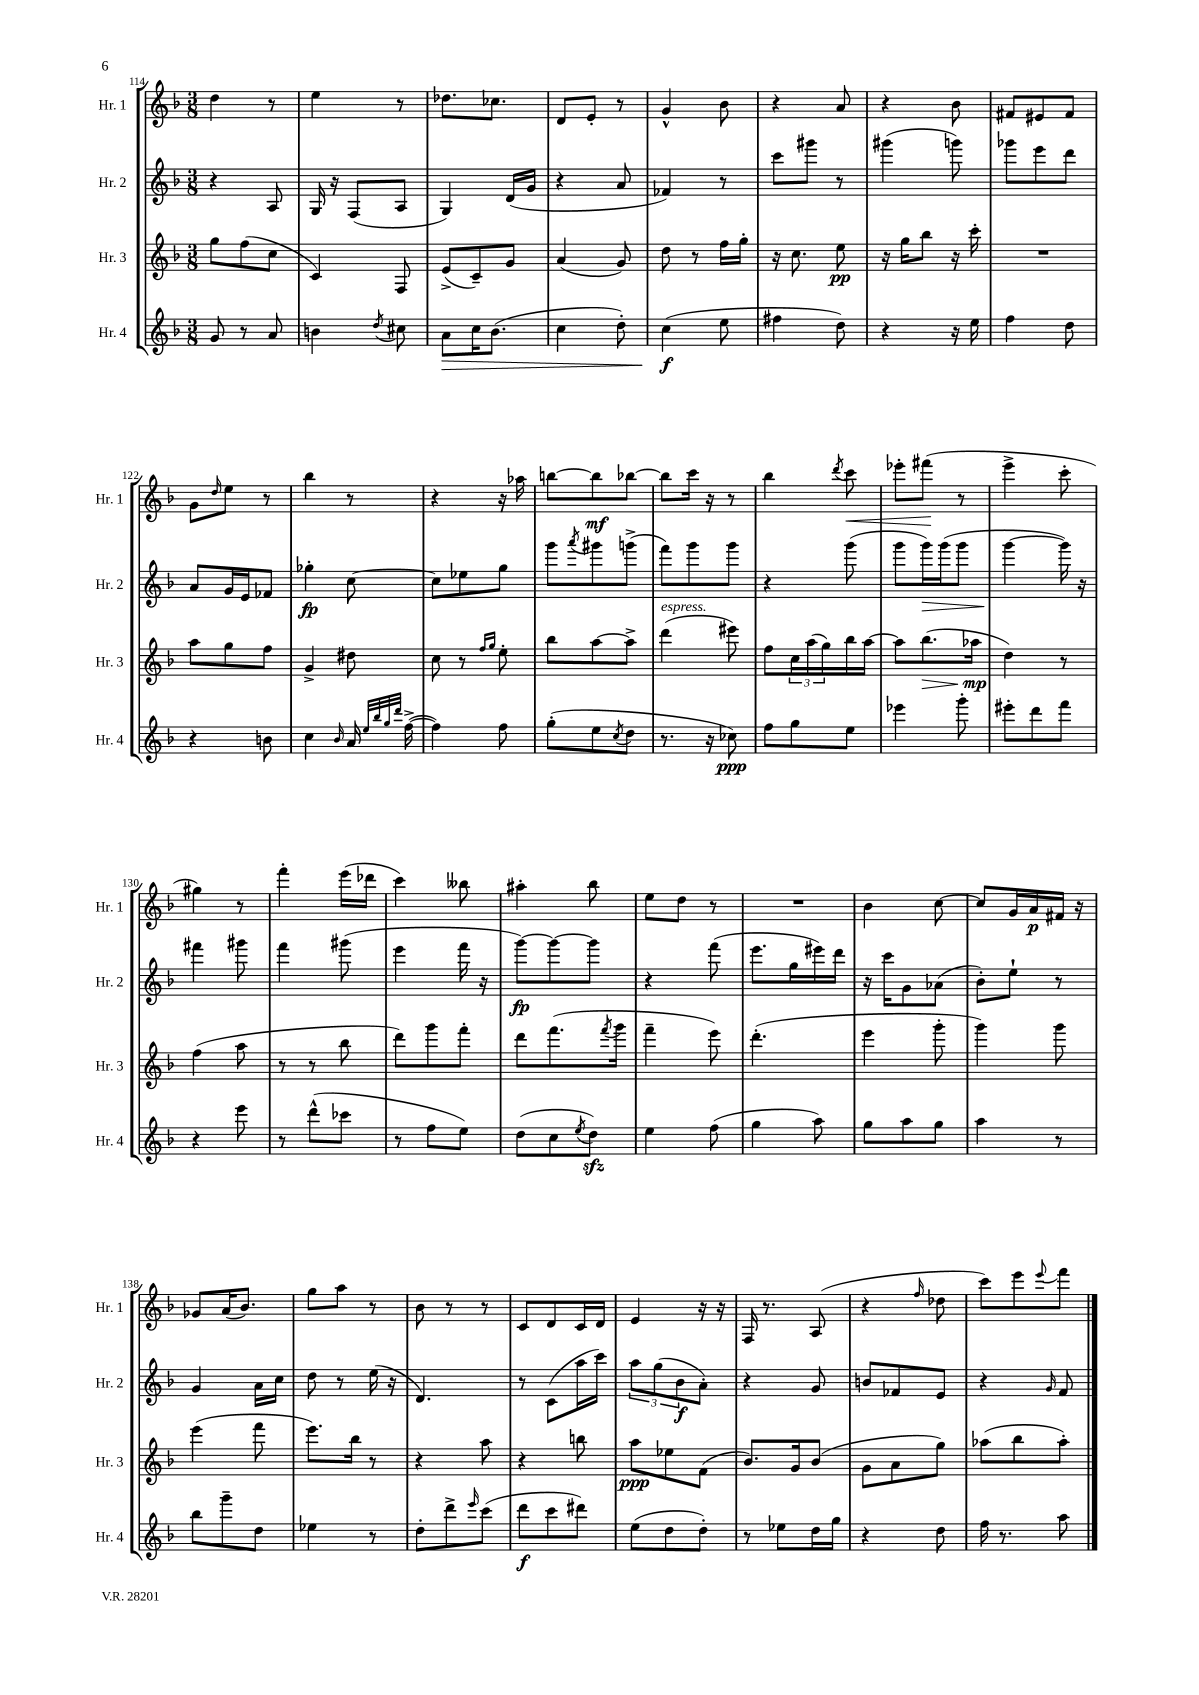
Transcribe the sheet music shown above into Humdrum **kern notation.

**kern	**dynam	**kern	**dynam	**kern	**dynam	**kern	**dynam
*part4	*part4	*part3	*part3	*part2	*part2	*part1	*part1
*staff4	*staff4	*staff3	*staff3	*staff2	*staff2	*staff1	*staff1
*I"Hr. 4	*	*I"Hr. 3	*	*I"Hr. 2	*	*I"Hr. 1	*
*I'Hr. 4	*	*I'Hr. 3	*	*I'Hr. 2	*	*I'Hr. 1	*
*clefG2	*	*clefG2	*	*clefG2	*	*clefG2	*
*k[b-]	*	*k[b-]	*	*k[b-]	*	*k[b-]	*
*M3/8	*	*M3/8	*	*M3/8	*	*M3/8	*
=114	=114	=114	=114	=114	=114	=114	=114
8g/	.	8gg\L	.	4r	.	4dd\	.
8r	.	(8ff\	.	.	.	.	.
8a/	.	8cc\J	.	8A/	.	8r	.
=115	=115	=115	=115	=115	=115	=115	=115
4bn\	.	4c/)	.	16G/	.	4ee\	.
.	.	.	.	16r	.	.	.
.	.	.	.	(8F/L	.	.	.
8qdd/	.	.	.	.	.	.	.
8cc#X\	.	8F/	.	8A/J	.	8r	.
=116	=116	=116	=116	=116	=116	=116	=116
!	!LO:HP:b	!	!	!	!	!	!
8a\L	>	(8e^/L	.	4G/)	.	8.dd-X\L	.
16cc\K	.	8c~/)	.	.	.	.	.
(8.b-\J	.	.	.	.	.	8.cc-X\J	.
.	.	8g/J	.	(16d/LL	.	.	.
.	.	.	.	16g/JJ	.	.	.
=117	=117	=117	=117	=117	=117	=117	=117
4cc\	.	(4a/	.	4r	.	8d/L	.
.	.	.	.	.	.	8e'/J	.
8dd'\)	.	8g/)	.	8a/	.	8r	.
=118	=118	=118	=118	=118	=118	=118	=118
(4cc\	f	8dd\	.	4f-X/)	.	4g^^/	.
.	.	8r	.	.	.	.	.
8ee\	]	16ff\LL	.	8r	.	8b-\	.
.	.	16gg'\JJ	.	.	.	.	.
=119	=119	=119	=119	=119	=119	=119	=119
4ff#X\	.	16r	.	8ccc\L	.	4r	.
.	.	8.cc\	.	.	.	.	.
.	.	.	.	8ggg#X\J	.	.	.
8dd\)	.	8ee\	pp	8r	.	8a/	.
=120	=120	=120	=120	=120	=120	=120	=120
4r	.	16r	.	(4ggg#X\	.	4r	.
.	.	16gg\KL	.	.	.	.	.
.	.	8bb-\J	.	.	.	.	.
16r	.	16r	.	8gggn\)	.	8b-\	.
16ee\	.	16ccc'\	.	.	.	.	.
=121	=121	=121	=121	=121	=121	=121	=121
4ff\	.	4.r	.	8ggg-X\L	.	8f#X/L	.
.	.	.	.	8eee\	.	8e#X/	.
8dd\	.	.	.	8ddd\J	.	8f#/J	.
!!LO:LB:g=z
=122	=122	=122	=122	=122	=122	=122	=122
4r	.	8aa\L	.	8a/L	.	8g\L	.
.	.	.	.	.	.	16qqdd/	.
.	.	8gg\	.	16g/L	.	8ee\J	.
.	.	.	.	16e/J	.	.	.
8bn\	.	8ff\J	.	8f-X/J	.	8r	.
=123	=123	=123	=123	=123	=123	=123	=123
4cc\	.	4g^/	.	4gg-X'\	fp	4bb-\	.
16qqb-/	.	.	.	.	.	.	.
16a/	.	8dd#X\	.	[8cc\	.	8r	.
32qqee/LLL	.	.	.	.	.	.	.
32qqbb-/	.	.	.	.	.	.	.
32qqgg/	.	.	.	.	.	.	.
32qqddd/JJJ	.	.	.	.	.	.	.
([16ff^\	.	.	.	.	.	.	.
=124	=124	=124	=124	=124	=124	=124	=124
4ff\])	.	8cc\	.	8cc\L]	.	4r	.
.	.	8r	.	8ee-X\	.	.	.
.	.	16qqff/LL	.	.	.	.	.
.	.	16qqgg/JJ	.	.	.	.	.
8ff\	.	8ee'\	.	8gg\J	.	16r	.
.	.	.	.	.	.	16aa-X\	.
=125	=125	=125	=125	=125	=125	=125	=125
(8gg'\L	.	8bb-\L	.	8ggg\L	.	[8bbn\L	.
.	.	.	.	8qaaa/	.	.	.
8ee\	.	[8aa\	.	8ggg#X\	.	8bb\]	mf
8qcc/	.	.	.	.	.	.	.
8dd\J	.	8aa^\J]	.	(8gggn^\J	.	[8bb-X\J	.
=126	=126	=126	=126	=126	=126	=126	=126
!	!	!LO:TX:a:i:t=espress.	!	!	!	!	!
8.r	.	(4ddd\	.	8fff\L)	.	8bb-\L]	.
.	.	.	.	8ggg\	.	16ccc\Jk	.
16r	.	.	.	.	.	16r	.
8cc-X\)	ppp	8eee#X\)	.	8ggg\J	.	8r	.
=127	=127	=127	=127	=127	=127	=127	=127
8ff\L	.	8ff\L	.	4r	.	4bb-\	.
8gg\	.	24cc\L	.	.	.	.	.
.	.	(24aa\	.	.	.	.	.
.	.	24gg\)	.	.	.	.	.
.	.	.	.	.	.	8qddd/	.
!	!	!	!	!	!	!	!LO:HP:b
8ee\J	.	16bb-\	.	(8ggg\	.	8ccc\	<
.	.	[16aa\JJ	.	.	.	.	.
=128	=128	=128	=128	=128	=128	=128	=128
4eee-X\	.	8aa\L]	.	8ggg\L	.	8eee-X'\L	.
!	!	!	!LO:HP:b	!	!LO:HP:b	!	!
.	.	(8.bb-\	>	16ggg\L)	>	(8fff#X\J	.
.	.	.	.	(16ggg\J	.	.	.
8ggg'\	.	.	.	8ggg\J	.	8r	[
.	.	16aa-X\Jk	mp	.	.	.	.
.	.	.	]	.	.	.	.
=129	=129	=129	=129	=129	=129	=129	=129
8eee#X'\L	.	4dd\)	.	[4ggg\	.	4eee^\	.
8ddd\	.	.	.	.	.	.	.
8fff\J	.	8r	.	16ggg\])	]	8ccc'\	.
.	.	.	.	16r	.	.	.
!!LO:LB:g=z
=130	=130	=130	=130	=130	=130	=130	=130
4r	.	(4ff\	.	4fff#X\	.	4gg#X\)	.
8eee\	.	8aa\	.	8ggg#X\	.	8r	.
=131	=131	=131	=131	=131	=131	=131	=131
8r	.	8r	.	4fff\	.	4fff'\	.
(8ddd^^\L	.	8r	.	.	.	.	.
8ccc-X\J	.	8bb-\	.	(8ggg#X\	.	(16eee\LL	.
.	.	.	.	.	.	16ddd-X\JJ	.
=132	=132	=132	=132	=132	=132	=132	=132
8r	.	8ddd\L)	.	4eee\	.	4ccc\)	.
8ff\L	.	8ggg\	.	.	.	.	.
8ee\J)	.	8fff'\J	.	16fff\	.	8bb--X\	.
.	.	.	.	16r	.	.	.
=133	=133	=133	=133	=133	=133	=133	=133
(8dd\L	.	8ddd\L	.	[8ggg\L)	fp	4aa#X'\	.
8cc\	.	(8.fff\	.	8ggg\_	.	.	.
8qee/	.	.	.	.	.	.	.
8ddzz\J)	.	.	.	8ggg\J]	.	8bb-\	.
.	.	8qfff/	.	.	.	.	.
.	.	16ggg\Jk	.	.	.	.	.
=134	=134	=134	=134	=134	=134	=134	=134
4ee\	.	4fff~\	.	4r	.	8ee\L	.
.	.	.	.	.	.	8dd\J	.
(8ff\	.	8eee\)	.	(8fff\	.	8r	.
=135	=135	=135	=135	=135	=135	=135	=135
4gg\	.	(4.ddd'\	.	8.eee\L	.	4.r	.
.	.	.	.	16gg\L	.	.	.
8aa\)	.	.	.	16eee#X\)	.	.	.
.	.	.	.	16ddd\JJ	.	.	.
=136	=136	=136	=136	=136	=136	=136	=136
8gg\L	.	4eee\	.	16r	.	4b-\	.
.	.	.	.	16ccc\KL	.	.	.
8aa\	.	.	.	8g\	.	.	.
8gg\J	.	8ggg'\	.	(8a-X\J	.	[8cc\	.
=137	=137	=137	=137	=137	=137	=137	=137
4aa\	.	4ggg\)	.	8b-'\L)	.	8cc/L]	.
.	.	.	.	8ee`\J	.	16g/L	.
.	.	.	.	.	.	16a/	p
8r	.	8ggg\	.	8r	.	16f#X/JJ	.
.	.	.	.	.	.	16r	.
!!LO:LB:g=z
=138	=138	=138	=138	=138	=138	=138	=138
8bb-\L	.	(4eee\	.	4g/	.	8g-X/L	.
8ggg~\	.	.	.	.	.	(16a/K	.
.	.	.	.	.	.	8.b-/J)	.
8dd\J	.	8fff\	.	16a\LL	.	.	.
.	.	.	.	16cc\JJ	.	.	.
=139	=139	=139	=139	=139	=139	=139	=139
4ee-X\	.	8.eee\L)	.	8dd\	.	8gg\L	.
.	.	.	.	8r	.	8aa\J	.
.	.	16bb-\Jk	.	.	.	.	.
8r	.	8r	.	(16ee\	.	8r	.
.	.	.	.	16r	.	.	.
=140	=140	=140	=140	=140	=140	=140	=140
8dd'\L	.	4r	.	4.d/)	.	8b-\	.
8ddd^\	.	.	.	.	.	8r	.
16qqeee/	.	.	.	.	.	.	.
(8ccc\J	.	8aa\	.	.	.	8r	.
=141	=141	=141	=141	=141	=141	=141	=141
8ddd\L	f	4r	.	8r	.	8c/L	.
8ccc\	.	.	.	(8c\L	.	8d/	.
8ddd#X\J)	.	8bbn\	.	16aa\L	.	16c/L	.
.	.	.	.	16ccc\JJ)	.	16d/JJ	.
=142	=142	=142	=142	=142	=142	=142	=142
(8ee\L	.	8aa\L	ppp	12aa\L	.	4e/	.
.	.	.	.	(12gg\	.	.	.
8dd\	.	8ee-X\	.	.	.	.	.
.	.	.	.	12b-\	f	.	.
8dd'\J)	.	(8f\J	.	8a'\J)	.	16r	.
.	.	.	.	.	.	16r	.
=143	=143	=143	=143	=143	=143	=143	=143
8r	.	8.b-/L)	.	4r	.	16F/	.
.	.	.	.	.	.	8.r	.
8ee-X\L	.	.	.	.	.	.	.
.	.	16g/k	.	.	.	.	.
16dd\L	.	(8b-/J	.	8g/	.	(8A/	.
16gg\JJ	.	.	.	.	.	.	.
=144	=144	=144	=144	=144	=144	=144	=144
4r	.	8g\L	.	8bn/L	.	4r	.
.	.	8a\	.	8f-X/	.	.	.
.	.	.	.	.	.	16qqff/	.
8dd\	.	8gg\J)	.	8e/J	.	8dd-X\	.
=145	=145	=145	=145	=145	=145	=145	=145
16ff\	.	(8aa-X\L	.	4r	.	8ccc\L)	.
8.r	.	.	.	.	.	.	.
.	.	8bb-\	.	.	.	8eee\	.
.	.	.	.	16qqg/	.	8qqeee/	.
8aa\	.	8aa-'\J)	.	8f/	.	8fff\J	.
==	==	==	==	==	==	==	==
*-	*-	*-	*-	*-	*-	*-	*-
